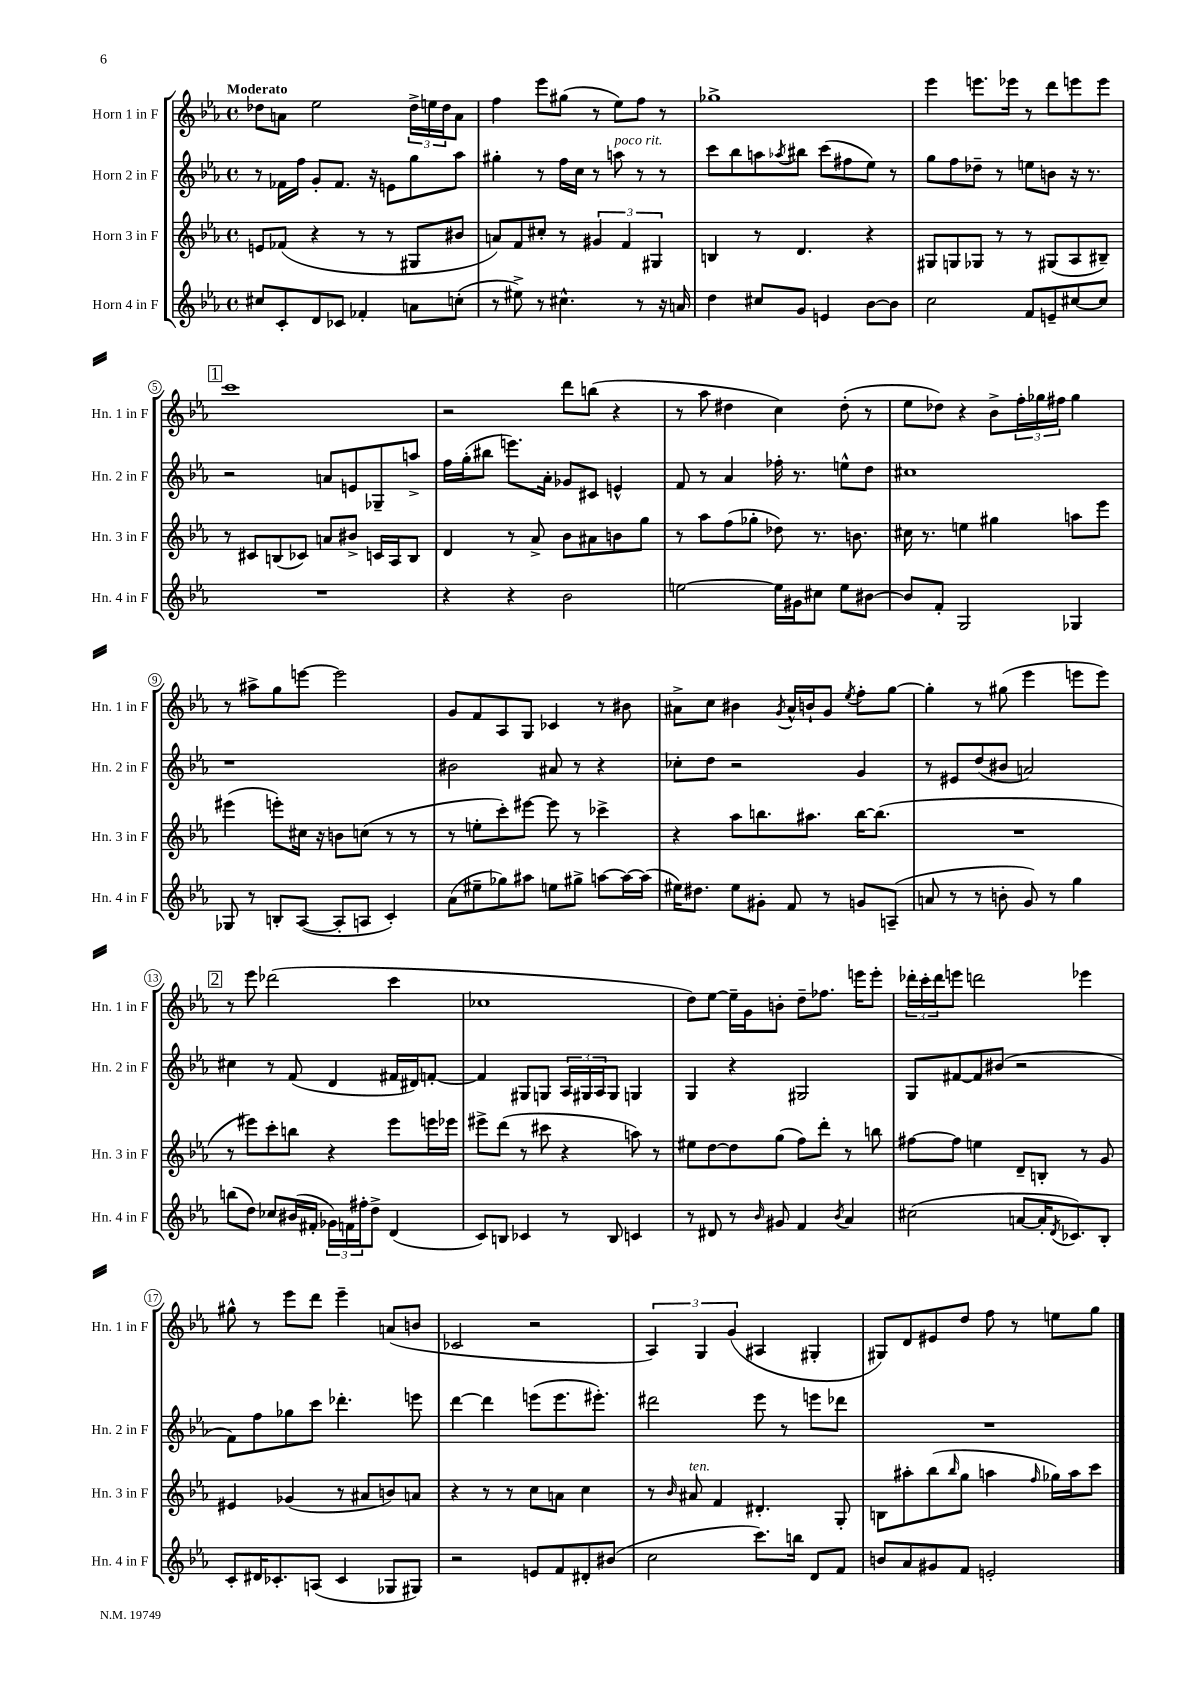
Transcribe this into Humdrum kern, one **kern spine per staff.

**kern	**kern	**kern	**kern
*part4	*part3	*part2	*part1
*staff4	*staff3	*staff2	*staff1
*I"Horn 4 in F	*I"Horn 3 in F	*I"Horn 2 in F	*I"Horn 1 in F
*I'Hn. 4 in F	*I'Hn. 3 in F	*I'Hn. 2 in F	*I'Hn. 1 in F
*clefG2	*clefG2	*clefG2	*clefG2
*k[b-e-a-]	*k[b-e-a-]	*k[b-e-a-]	*k[b-e-a-]
*M4/4	*M4/4	*M4/4	*M4/4
*met(c)	*met(c)	*met(c)	*met(c)
=1	=1	=1	=1
!	!	!	!LO:TX:a:B:t=Moderato
8cc#X/L	8en/L	8r	8dd-X\L
8c'/	(8f-X/J	16f-X\LL	8an\J
.	.	16ff\JJ	.
8d/	4r	8g'/L	2ee-\
8c-X/J	.	8.f-/J	.
4f-X'/	8r	.	.
.	.	16r	.
.	8r	8en\L	.
8an\L	8G#X/L	8gg\	24dd-^\LL
.	.	.	24een\
.	.	.	24dd-\J
(8ccn'\J	8b#X/J	8aa-\J	8a\J
=2	=2	=2	=2
8r	8an/L)	4gg#X'\	4ff\
8ee#X^\)	8f/	.	.
8r	8cc#X'/J	8r	8eee-\L
4.cc#X^^\	8r	16ff\LL	(8gg#X\J
.	.	16cc\JJ	.
.	6g#X/	8r	8r
!	!	!LO:TX:a:i:t=poco rit.	!
.	.	8aan\	8ee-\L)
.	6f/	.	.
8r	.	8r	8ff\J
.	6G#X/	.	.
16r	.	8r	8r
16an/	.	.	.
=3	=3	=3	=3
4dd\	4Bn/	8ccc\L	1gg-X^
.	.	8bb-\	.
8cc#X/L	8r	8aan\	.
.	.	8qaa-X/	.
8g/J	4.d/	8bb#X\J	.
4en/	.	(8ccc\L	.
.	.	8ff#X\	.
[8b-\L	4r	8ee-\J)	.
8b-\J]	.	8r	.
=4	=4	=4	=4
2cc\	8G#X/L	8gg\L	4eee-\
.	8Gn/	8ff\	.
.	8G-X/J	8dd-X~\J	8.eeen\L
.	8r	8r	.
.	.	.	16eee-X\Jk
8f/L	8r	8een\L	8r
8en~/	(8G#X/L	8bn\J	8ddd\L
[8cc#X/	8A-/	16r	8eeen\
.	.	8.r	.
8cc#/J]	8B#X~/J)	.	8eee\J
!!LO:LB:g=z
!!LO:REH:place=s1:t=1
=5	=5	=5	=5
1r	8r	2r	1ccc
.	8c#X/L	.	.
.	(8Bn/	.	.
.	8c-X/J)	.	.
.	8an/L	8an/L	.
.	8b#X^/J	8en/	.
.	16cn/LL	8G-X~/	.
.	16A-/J	.	.
.	8B/J	8aan^/J	.
=6	=6	=6	=6
4r	4d/	16ff\LL	2r
.	.	(16gg'\J	.
.	.	8bb#X\J	.
4r	8r	8.eeen\L)	.
.	8a-^/	.	.
.	.	16a-'\Jk	.
2b-\	8b-\L	8g-X/L	8ddd\L
.	8a#X\	8c#X/J	(8bbn\J
.	8bn\	4en^^/	4r
.	8gg\J	.	.
=7	=7	=7	=7
[2een\	8r	8f/	8r
.	8aa-\L	8r	8aa-\
.	(8ff\	4a-/	4dd#X\
.	8gg-X'\J	.	.
16ee\LL]	8dd-X\)	16ff-X'\	4cc\)
16g#X\J	.	8.r	.
8cc#X\J	8.r	.	.
8ee\L	.	8een^^\L	(8dd#'\
.	8.bn\	.	.
[8b#X\J	.	8dd\J	8r
=8	=8	=8	=8
8b#/L]	16cc#X\	1cc#X	8ee-\L
.	8.r	.	.
8f'/J	.	.	8dd-X\J)
2G/	4een\	.	4r
.	4gg#X\	.	8b-^\L
.	.	.	24ff'\L
.	.	.	24gg-X\
.	.	.	24ff#X\JJ
4G-X/	8aan\L	.	4gg-\
.	8eee-\J	.	.
!!LO:LB:g=z
=9	=9	=9	=9
8G-X/	(4eee#X\	1r	8r
8r	.	.	8aa#X^\L
8Bn'/L	8eeen'\L)	.	8gg\
([8A-/J	16cc#X\Jk	.	[8eeen\J
.	16r	.	.
8A-'/L]	8bn\L	.	2eee\]
8An/J	(8ccn\J	.	.
4c'/)	8r	.	.
.	8r	.	.
=10	=10	=10	=10
(8a-\L	8r	2b#X\	8g/L
8ee#X~\	8een'\L	.	8f/
8gg-X\)	8ccc'\)	.	8A-/
8aa#X\J	[8eee#X\J	.	8G/J
8een\L	8eee#\]	8a#X/	4c-X/
8gg#X^\J	8r	8r	.
[8aan\L	4ccc-X^\	4r	8r
16aa\L_	.	.	8b#X\
(16aa\JJ]	.	.	.
=11	=11	=11	=11
16ee#X\KL)	4r	8cc-X'\L	8a#X^\L
8.dd#X\J	.	.	.
.	.	8dd\J	8cc\J
8ee#\L	8aa-\L	2r	4b#X\
8g#X'\J	8.bbn\	.	.
.	.	.	8qg/
8f/	.	.	16a#^^/LL
.	8.aa#X\J	.	16bn`/J
8r	.	.	8g/J
.	.	.	8qee-/
8gn/L	[16bb\KL	4g/	8ff'\L
.	(8.bb\J]	.	.
(8An~/J	.	.	[8gg\J
=12	=12	=12	=12
8an/	1r	8r	4gg'\]
8r	.	8e#X/L	.
8r	.	(8dd/	8r
8bn'\	.	8b#X/J	(8gg#X\
8g/)	.	2an/)	4eee-\
8r	.	.	.
4gg\	.	.	8eeen\L
.	.	.	8eee\J)
!!LO:LB:g=z
!!LO:REH:place=s1:t=2
=13	=13	=13	=13
(8bbn\L	8r	4cc#X\	8r
8dd\J)	8eee#X\L)	.	8eee-\
8cc-X/L	8ccc'\	8r	(2ddd-X\
(16b#X/L	8bbn\J	(8f/	.
16f#X'/JJ	.	.	.
24g-X\LL)	4r	4d/	.
24fn\	.	.	.
24ff#X'\J	.	.	.
8dd^\J	.	.	.
(4d/	8eee#\L	16f#X/LL	4ccc\
.	.	16d#X/J)	.
.	16eeen\L	[8fn'/J	.
.	16eee-X\JJ	.	.
=14	=14	=14	=14
8c/L)	8eee#X^\L	4f/]	1cc-X
8Bn/J	(8ddd\J	.	.
4c-X/	8r	8G#X/L	.
.	8ccc#X\	8Gn/J	.
8r	4r	24A-/LL	.
.	.	24G#X/	.
.	.	24A-/J	.
8B/	.	8G#/J	.
4cn/	8aan\)	4Gn/	.
.	8r	.	.
=15	=15	=15	=15
8r	8ee#X\L	4G/	8dd\L)
8d#X/	[8dd\	.	[8ee-\J
8r	8dd\]	4r	16ee-~\LL]
.	.	.	16g\J
16qqb-/	.	.	.
8g#X/	(8gg\J	.	8bn'\J
4f/	8ff\L)	2G#X/	8dd~\L
.	8ddd'\J	.	8.ff-X\J
8qb-/	.	.	.
4a-/	8r	.	.
.	.	.	16eeen\KL
.	8bbn\	.	8eee'\J
=16	=16	=16	=16
(2cc#X\	[8ff#X\L	8G/L	24ddd-X'\LL
.	.	.	24ccc'\
.	.	.	24ddd-\J
.	8ff#\J]	[8f#X/	8eeen\J
.	4een\	8f#/]	2dddn\
.	.	(8b#X/J	.
[8an/L	8d~/L	2r	.
16a'/K]	8Bn'/J	.	.
8qd/	.	.	.
8.c-X/)	.	.	.
.	8r	.	4eee-X\
8B-'/J	8g/	.	.
!!LO:LB:g=z
=17	=17	=17	=17
8c'/L	4e#X/	8f\L)	8gg#X^^\
16d#X/K	.	8ff\	8r
8.c-X'/	.	.	.
.	(4g-X/	8gg-X\	8eee-\L
(8An/J	.	8ccc\J	8ddd\J
4c-/	8r	4.ddd-X'\	4eee-~\
.	8a#X/L	.	.
8G-X/L	8bn/)	.	(8an/L
8G#X/J)	8an/J	8eeen\	8bn/J
=18	=18	=18	=18
2r	4r	[4ddd\	2c-X/
.	8r	4ddd\]	.
.	8r	.	.
8en/L	8cc\L	(8eeen\L	2r
8f/	8an\J	8.eee\	.
8d#X'/	4cc\	.	.
.	.	8.eee#X'\J)	.
(8b#X/J	.	.	.
=19	=19	=19	=19
2cc\	8r	2ddd#X\	6A-/)
.	16qqb-/	.	.
!	!LO:TX:a:i:t=ten.	!	!
.	8a#X/	.	.
.	.	.	6G/
.	4f/	.	.
.	.	.	(6g/
8.ccc\L)	4.d#X'/	8eee-\	4A#X/
.	.	8r	.
16bbn\Jk	.	.	.
8d/L	.	8eeen\L	4G#X'/
8f/J	8G'/	8ddd-X\J	.
=20	=20	=20	=20
8bn/L	8Bn\L	1r	8G#X/L)
8a-/	8aa#X'\	.	8d/
8g#X/	(8bb-\	.	8e#X/
.	16qqbb-/	.	.
8f/J	8gg\J	.	8dd/J
2en'/	4aan\	.	8ff\
.	.	.	8r
.	16qqff/	.	.
.	16gg-X\LL)	.	8een\L
.	16aa\J	.	.
.	8ccc\J	.	8gg\J
==	==	==	==
*-	*-	*-	*-
